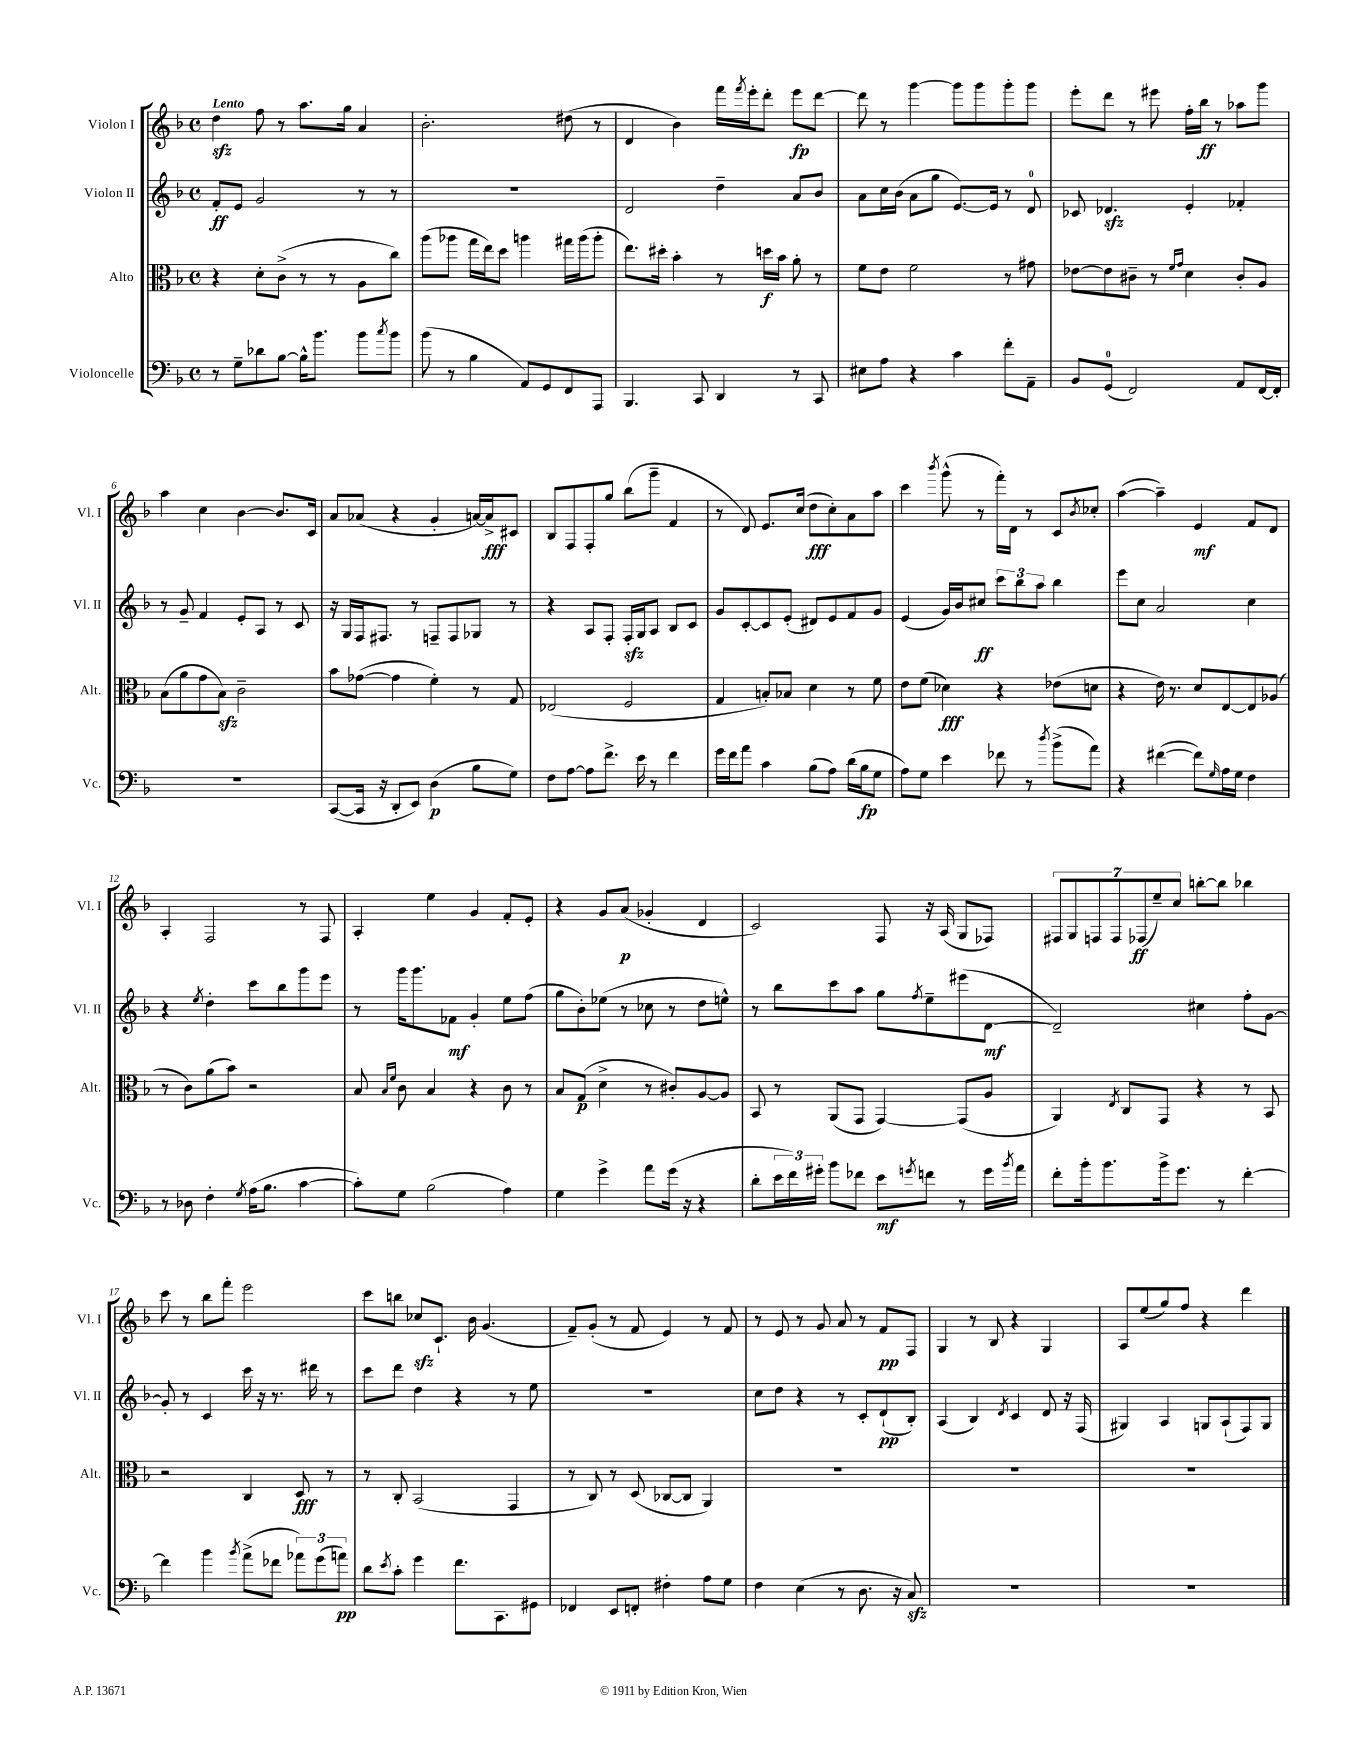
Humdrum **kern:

**kern	**kern	**kern	**kern
*staff4	*staff3	*staff2	*staff1
*clefF4	*clefC3	*clefG2	*clefG2
*k[b-]	*k[b-]	*k[b-]	*k[b-]
*M4/4	*M4/4	*M4/4	*M4/4
*met(c)	*met(c)	*met(c)	*met(c)
8r	4r	8f'/L	4dd\
8G~\L	.	8e/J	.
8d-\	8d'\L	2g/	8ff\
[8B-\J	(8c^\J	.	8r
16B-^^\]LK	8r	.	8.aa\L
8.b-\J	.	.	.
.	8r	.	.
.	.	.	16gg\Jk
8b-\L	8A\L	8r	4a/
8qcc/	.	.	.
8b-\J	8cc\J)	8r	.
=	=	=	=
(8b-\	(8aa\L	1r	2.b-'\
8r	8aa-\J	.	.
4B-\	16gg\LL	.	.
.	16ee\J)	.	.
.	8dd\J	.	.
8AA/L)	4aa\	.	.
8GG/	.	.	.
8FF/	16gg#\LL	.	(8dd#\
.	(16aa\J	.	.
8AAA/J	8aa'\J	.	8r
=	=	=	=
4.BBB-/	8.ee\L)	2d/	4d/
.	16dd#'\Jk	.	.
.	4b-'\	.	4b-\)
8CC/	.	.	.
4DD/	8r	4dd~\	16fff\LL
.	.	.	8qfff/
.	.	.	16eee'\J
.	16dd\LL	.	8ddd'\J
.	16b-\JJ	.	.
8r	8a'\	8a/L	8eee\L
8CC/	8r	8b-/J	[8ddd\J
=	=	=	=
8E#\L	8f\L	8a\L	8ddd\]
8A\J	8e\J	16cc\L	8r
.	.	(16b-\JJ	.
4r	2f\	8a\L	[4ggg\
.	.	8gg\J	.
4c\	.	[8.e/L)	8ggg\]L
.	.	.	8ggg\
.	.	16e/]Jk	.
8f'\L	8r	8r	8ggg'\
8AA~\J	8g#\	8d/	8ggg\J
=	=	=	=
8BB-/L	[8e-\L	8c-/	8eee'\L
(8GG/J	8e-\]	4.d-/	8ddd\J
2FF/)	8c#~\J	.	8r
.	8r	.	8eee#\
.	16qqf/LL	.	.
.	16qqg/JJ	.	.
.	4d\	4e'/	16ff'\LL
.	.	.	16bb-\JJ
.	.	.	8r
8AA/L	8c#'/L	4f-'/	8aa-\L
[16FF/L	8A/J	.	8ggg\J
16FF'/]JJ	.	.	.
=	=	=	=
1r	(8B-\L	8r	4aa\
.	8a\	8g~/	.
.	8g\	4f/	4cc\
.	8B-\J)	.	.
.	2c~\	8e'/L	[4b-\
.	.	8A/J	.
.	.	8r	8.b-/]L
.	.	8c/	.
.	.	.	16c/Jk
=	=	=	=
([8CC/L	8b-\L	16r	8a/L
.	.	16G/LL	.
16CC/]Jk	([8g-\J	16F/J	(8a-/J
16r	.	8.F#/J	.
8DD'/L	4g-\]	.	4r
8EE/J)	.	8r	.
(4D\	4f'\)	8F~/L	4g'/
.	.	8F/	.
8B-\L	8r	8G-/J	[16a/LL)
.	.	.	16a^/]J
8G\J)	8G/	8r	8c#/J
=	=	=	=
8F\L	(2E-/	4r	8B-/L
[8A\J	.	.	8F/
8A\]L	.	8A/L	8F'/
8.f^\J	.	8F'/J	8gg/J
.	2F/	16F'/LL	(8bb-\L
16e\	.	16G/J	.
8r	.	8A/J	8ggg~\J
4f\	.	8B-/L	4f/
.	.	8c/J	.
=	=	=	=
16g\LL	4G/	8g/L	8r
16f\J	.	.	.
8a\J	.	[8c'/	8d/)
4c\	8B'/L)	8c/]	8.e/L
.	8B-/J	(8e'/J	.
.	.	.	(16cc/Jk
(8B-\L	4d\	8d#/L)	8dd\L
8A\J)	.	8e/	8cc'\)
(16d\LL	8r	8f/	8a\
16B-\J	.	.	.
8G\J	8f\	8g/J	8aa\J
=	=	=	=
8A\L)	8e\L	(4e/	4ccc\
8G\J	(8f\J	.	.
.	.	.	8qbbb-/
4e\	4d-\)	16g/LL)	(8ggg^^\
.	.	16b-/J	.
.	.	8cc#/J	8r
8f-\	4r	12ccc\L	16fff'\LL)
.	.	.	16d\JJ
.	.	12bb-\	.
8r	.	.	8r
.	.	12aa\J	.
8qdd/	.	.	.
(8b-^\L	(8e-\L	4bb-\	8c/L
.	.	.	8qb-/
8a\J)	8d\J	.	8cc-'/J
=	=	=	=
4r	4r	8eee\L	([4aa\
.	.	8cc\J	.
([4f#\	16e\)	2a/	4aa~\])
.	8.r	.	.
8f#\]L)	8d/L	.	4e/
16qqG/	.	.	.
16A\L	[8E/	.	.
16G\JJ	.	.	.
4F\	8E/]	4cc\	8f/L
.	(8A-/J	.	8d/J
=	=	=	=
8r	8r	4r	4A'/
8D-\	8c\L)	.	.
.	.	8qee/	.
4F'\	(8a\	4dd'\	2F/
.	8b-\J)	.	.
8qG/	.	.	.
(16A\LK	2r	8ccc\L	.
8.B-\J	.	.	.
.	.	8bb-\	.
[4c\	.	8ggg\	8r
.	.	8eee\J	8F/
=	=	=	=
8c'\]L)	8B-/	8r	4A'/
.	16qqB-/LL	.	.
.	16qqf/JJ	.	.
8G\J	8c\	16ggg\LK	.
.	.	8.ggg\	.
(2B-\	4B-/	.	4ee\
.	.	8f-\J	.
.	4r	4g'/	4g/
4A\)	8c\	8ee\L	8f'/L
.	8r	(8ff\J	8e'/J
=	=	=	=
4G\	8B-/L	8gg\L	4r
.	(8G/J	8b-'\)	.
4g^\	4d^\	(8ee-\J	8g/L
.	.	8r	(8a/J
8a\L	8r	8cc-\	4g-'/
(16g\Jk	8c#'/L)	8r	.
16r	.	.	.
4r	[8A/	8dd\L	4d/
.	8A/]J	8ee^^\J)	.
=	=	=	=
8d'\L	8BB-/	8r	2c/)
24e\L	8r	8bb-\L	.
24f\)	.	.	.
24g#'\JJ	.	.	.
8b-\L	(8AA/L	8ccc\	.
8f-\J	8GG/J	8aa\J	.
8e\L	[4GG/)	8gg\L	8F/
8qg/	.	8qff/	.
8f\J	.	8ee~\	16r
.	.	.	(16A/
8r	(8GG/]L	(8eee#\	8G/L
16g\LL	8A/J	[8d\J	8F-/J)
8qb-/	.	.	.
16a\JJ	.	.	.
=	=	=	=
8f'\L	4AA/)	2d~/])	14F#/L
.	.	.	14G/
16b-'\k	.	.	.
.	.	.	14F/
8.b-\	.	.	.
.	.	.	14F/
.	8qE/	.	.
.	8C/L	.	.
.	.	.	(14F-/
.	.	.	14ee~/)
16b-^\k	8GG/J	.	.
.	.	.	14cc/J
8.g\J	.	.	.
.	4r	4cc#\	[8bb'\L
8r	.	.	8bb\]J
[4f'\	8r	8ff'\L	4bb-\
.	8BB-/	[8g\J	.
=	=	=	=
4f\]	2r	8g'/]	8ccc\
.	.	8r	8r
4b-\	.	4c/	8bb-\L
.	.	.	8fff'\J
8qb-/	.	.	.
(8a^\L	4C/	16ccc\	2eee\
.	.	16r	.
8f-\J	.	8.r	.
12a-\L)	8D/	.	.
.	.	16ddd#\	.
(12g\	.	.	.
.	8r	8r	.
12a\J)	.	.	.
=	=	=	=
8d\L	8r	8ccc\L	8ccc\L
8qe/	.	.	.
8c'\J	8C'/	8ddd\J	8bb\J
4g\	(2BB-/	4dd\	8cc-/L
.	.	.	8.c`/J
8.f\L	.	4r	.
.	.	.	16b-\
.	.	.	(4.g/
8.CC\	.	.	.
.	4GG/	8r	.
8GG#\J	.	8ee\	.
=	=	=	=
4FF-/	8r	1r	8f~/L)
.	8C/)	.	(8g'/J
8EE/L	8r	.	8r
8FF'/J	(8D/	.	8f/
4F#'\	[8C-/L	.	4e/)
.	8C-/]J	.	.
8A\L	4AA/)	.	8r
8G\J	.	.	8f/
=	=	=	=
4F\	1r	8cc\L	8r
.	.	8dd\J	8e/
(4E\	.	4r	8r
.	.	.	8g/
8r	.	8r	8a/
8.D\	.	8c'/L	8r
.	.	(8d`/	8f/L
16r	.	.	.
8C/)	.	8B-'/J)	8F/J
=	=	=	=
1r	1r	(4A/	4G/
.	.	4B-/)	8r
.	.	.	8B-/
.	.	8qd/	.
.	.	4c/	4r
.	.	8d/	4G/
.	.	16r	.
.	.	(16F/	.
=	=	=	=
1r	1r	4G#/)	8A/L
.	.	.	(8ee/
.	.	4A/	8gg/)
.	.	.	8ff/J
.	.	8G/L	4r
.	.	(8A`/	.
.	.	8F/)	4ddd\
.	.	8G/J	.
==	==	==	==
*-	*-	*-	*-
